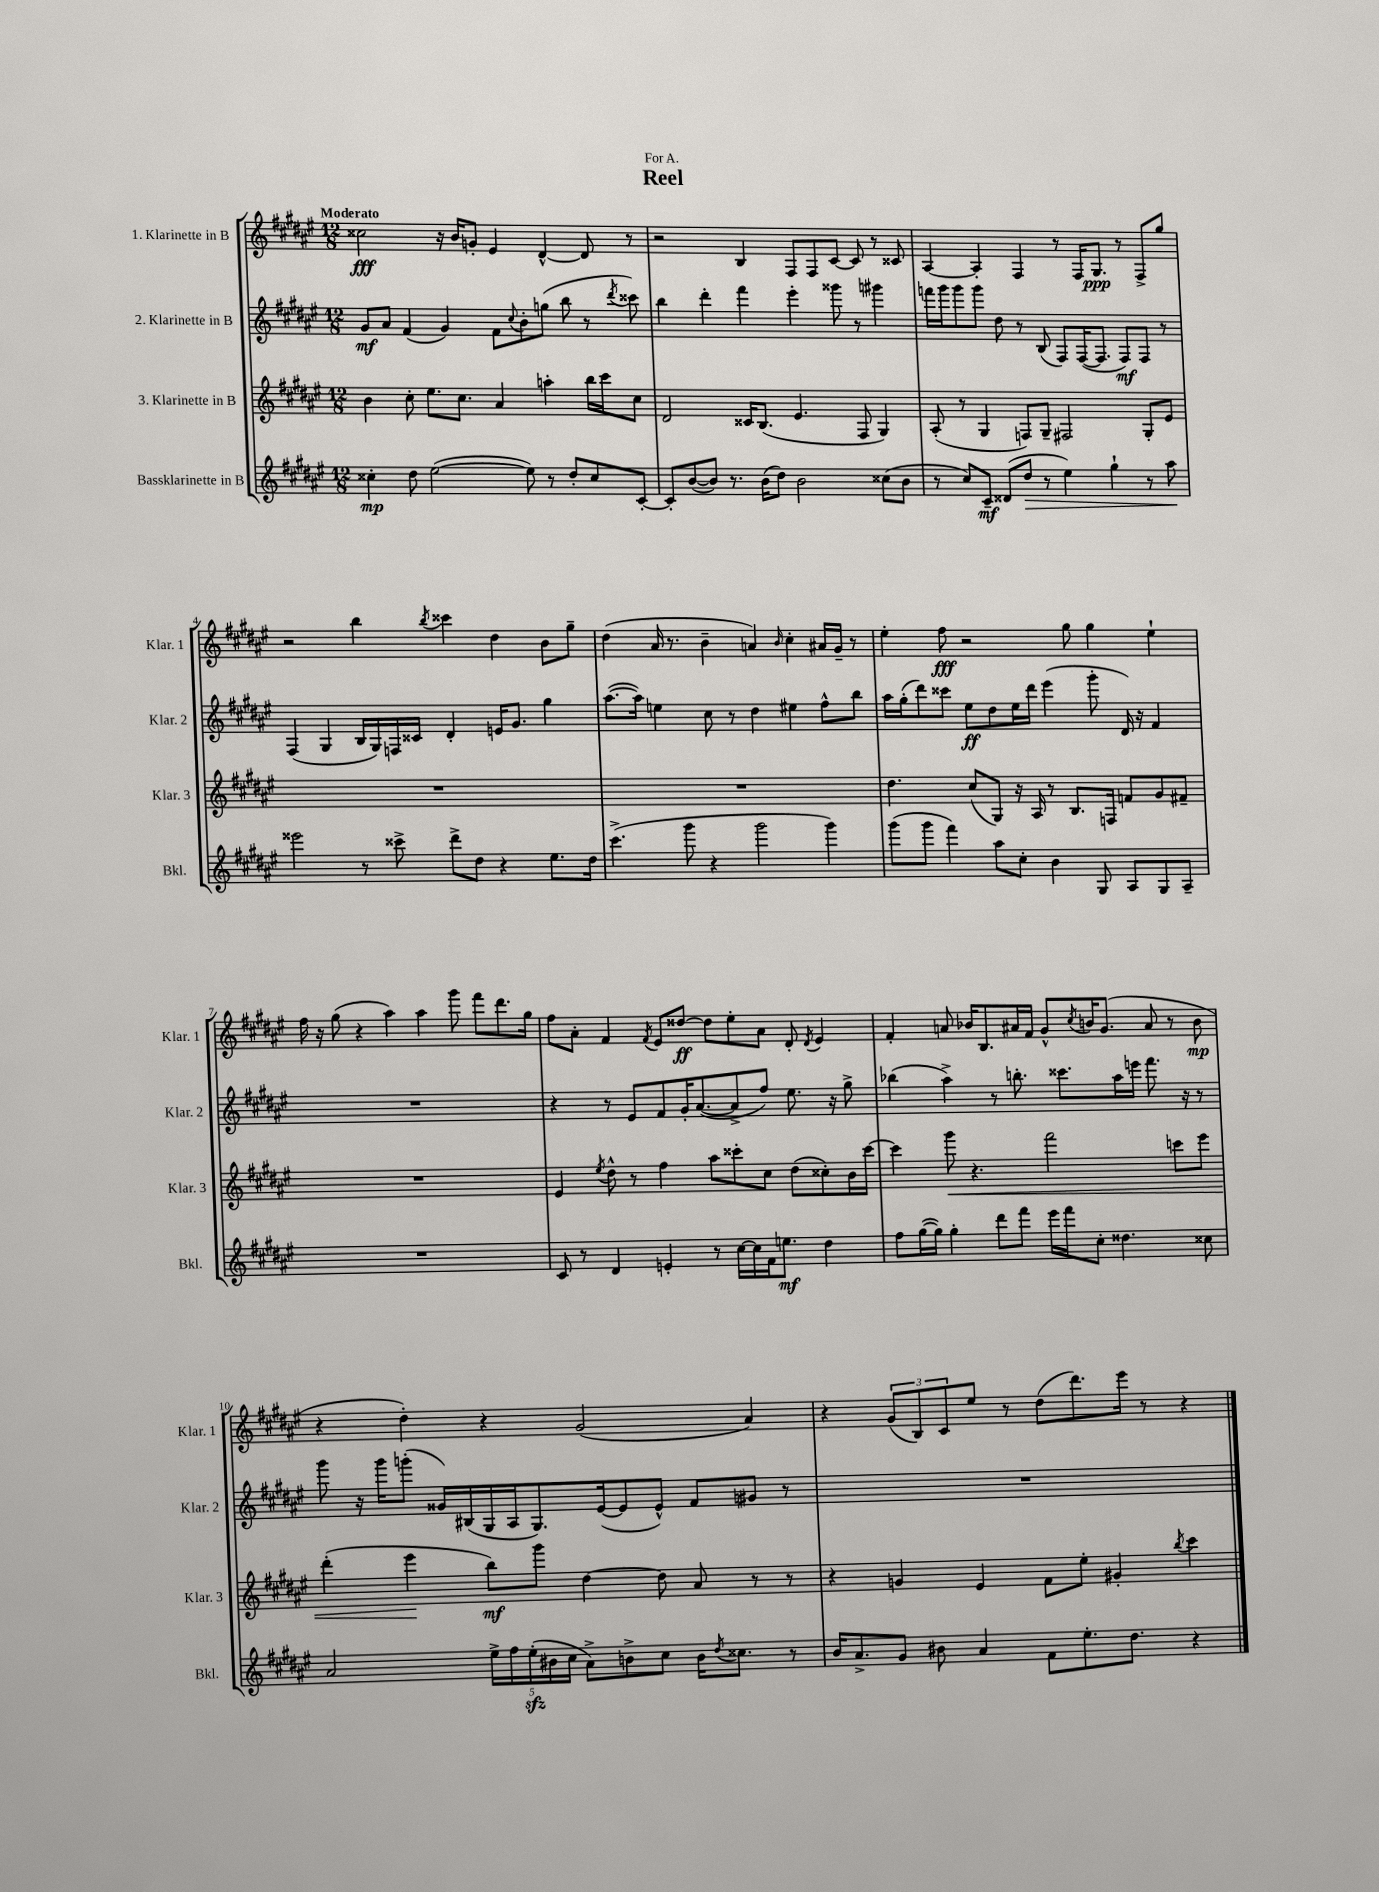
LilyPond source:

\header { title = "Reel" dedication = "For A." }
<<
\new StaffGroup <<
\new Staff = "s0" \with { instrumentName = "1. Klarinette in B" shortInstrumentName = "Klar. 1" } {
    \clef treble \key fis \major \numericTimeSignature \time 12/8 \tempo "Moderato"
    cisis''2\fff r16 b'16 g'8-. eis'4 dis'4~-^ dis'8 r8 |
    r2 b4 fis8 fis8 cis'8~ cis'8 r8 cisis'8 |
    ais4~ ais4-. fis4 r8 fis16 gis8.\ppp r8 fis8-> gis''8 |
    r2 b''4 \acciaccatura { b''8 } cisis'''4 dis''4 b'8 gis''8-- |
    dis''4( ais'16 r8. b'4-- a'4) \grace { b'16 } cis''4-. ais'16 gis'16-- r8 |
    eis''4-. fis''8\fff r2 gis''8 gis''4 eis''4-! |
    fis''16 r16 gis''8( r4 ais''4) ais''4 gis'''8 fis'''8 dis'''8. gis''16 |
    fis''8 ais'8-. fis'4 \acciaccatura { fis'8 } eis'8 disis''8~\ff disis''8 eis''8-. ais'8 dis'8-. \acciaccatura { dis'8 } eis'4 |
    fis'4-. a'8 bes'16 b8. ais'16 fis'16 gis'8-^ \acciaccatura { cis''8 } b'16 gis'8.( ais'8 r8 b'8\mp |
    r4 dis''4-.) r4 gis'2( ais'4) |
    r4 \tuplet 3/2 { gis'8( b8) cis'8 } eis''8 r8 dis''8( dis'''8.) eis'''16 r8 r4 \bar "|." |
}
\new Staff = "s1" \with { instrumentName = "2. Klarinette in B" shortInstrumentName = "Klar. 2" } {
    \clef treble \key fis \major \numericTimeSignature \time 12/8
    gis'8\mf ais'8 fis'4( gis'4) fis'8 \appoggiatura { cis''8 } b'8-. g''8( b''8 r8 \acciaccatura { dis'''8 } cisis'''8) |
    b''4 dis'''4-. fis'''4 eis'''4-. gisis'''8 r8 gis'''4 |
    f'''16 gis'''16 gis'''8 gis'''8 dis''8 r8 b8( fis8) fis16~( fis8. fis8\mf) fis8 r8 |
    fis4( gis4 b16 gis16) f16 cisis'16 dis'4-. e'16 gis'8. gis''4 |
    ais''8.~( ais''16) e''4 cis''8 r8 dis''4 eis''4 fis''8-^ b''8 |
    ais''16 gis''16-.( dis'''8) cisis'''8 eis''8\ff dis''8 eis''16 dis'''16 eis'''4( gis'''8-. dis'16) r16 fis'4 |
    R1. |
    r4 r8 eis'8 fis'8 gis'16-. ais'8.~( ais'8-> fis''8) eis''8. r16 gis''8-> |
    bes''4( ais''4->) r8 b''8.-. cisis'''8. ais''16 e'''16 fis'''8. r16 r8 |
    gis'''8 r16 gis'''16 g'''8-.( gisis'16) bis16( gis16 ais16 gis8.) eis'16~( eis'8 eis'8-^) fis'8 gis'8 r8 |
    R1. \bar "|." |
}
\new Staff = "s2" \with { instrumentName = "3. Klarinette in B" shortInstrumentName = "Klar. 3" } {
    \clef treble \key fis \major \numericTimeSignature \time 12/8
    b'4 cis''8-. eis''8. cis''8. ais'4 a''4-. b''16 cis'''16 cis''8 |
    dis'2 cisis'16 b8.( eis'4. fis8 gis4) |
    ais8-.( r8 gis4 f8) gis8-- fis2 gis8-. eis'8 |
    R1. |
    R1. |
    dis''4. cis''8( gis8) r16 ais16 r8 b8. f16 f'8 gis'8 fis'8-- |
    R1. |
    eis'4 \acciaccatura { eis''8 } dis''8-^ r8 fis''4 ais''8 cisis'''8-. cis''8 dis''8( cisis''8-.) b'16 cisis'''16~ |
    cisis'''4 gis'''8\< r4. fis'''2 c'''8 eis'''8 |
    dis'''4-.( eis'''4\! b''8\mf) gis'''8 dis''4~ dis''8 ais'8 r8 r8 |
    r4 g'4 eis'4 fis'8 eis''8-. gis'4-. \acciaccatura { b''8 } cis'''4 \bar "|." |
}
\new Staff = "s3" \with { instrumentName = "Bassklarinette in B" shortInstrumentName = "Bkl." } {
    \clef treble \key fis \major \numericTimeSignature \time 12/8
    cisis''4-.\mp dis''8 eis''2~( eis''8) r8 dis''8-. cisis''8 cis'8~-. |
    cis'8-. b'8~( b'8) r8. b'16( dis''8) b'2 cisis''8( b'8 |
    r8 cis''8) cis'8--\mf disis'8( dis''8\> r8 eis''4) gis''4-! r8 ais''8\! |
    eisis'''2 r8 cisis'''8-> dis'''8-> dis''8 r4 eis''8. dis''16 |
    cis'''4.->( gis'''8 r4 gis'''2 gis'''4) |
    gis'''8( gis'''8 fis'''4) ais''8 cis''8-. b'4 gis8 ais8 gis8 ais8-- |
    R1. |
    cis'8 r8 dis'4 e'4-. r8 cis''16~ cis''16 fis'16 e''8.\mf dis''4 |
    fis''8 gis''16~( gis''16) gis''4-. dis'''8 fis'''8 eis'''16 fis'''16 cis''8-. disis''4. cisis''8 |
    ais'2 \tuplet 5/4 { eis''16-> fis''16 eis''16-.\sfz( bis'16 cis''16 } ais'8->) b'8-> cis''8 b'16 \acciaccatura { dis''8 } cisis''8. r8 |
    b'16 ais'8.-> gis'8 bis'8 ais'4 fis'8 eis''8.-. dis''8. r4 \bar "|." |
}
>>
>>
